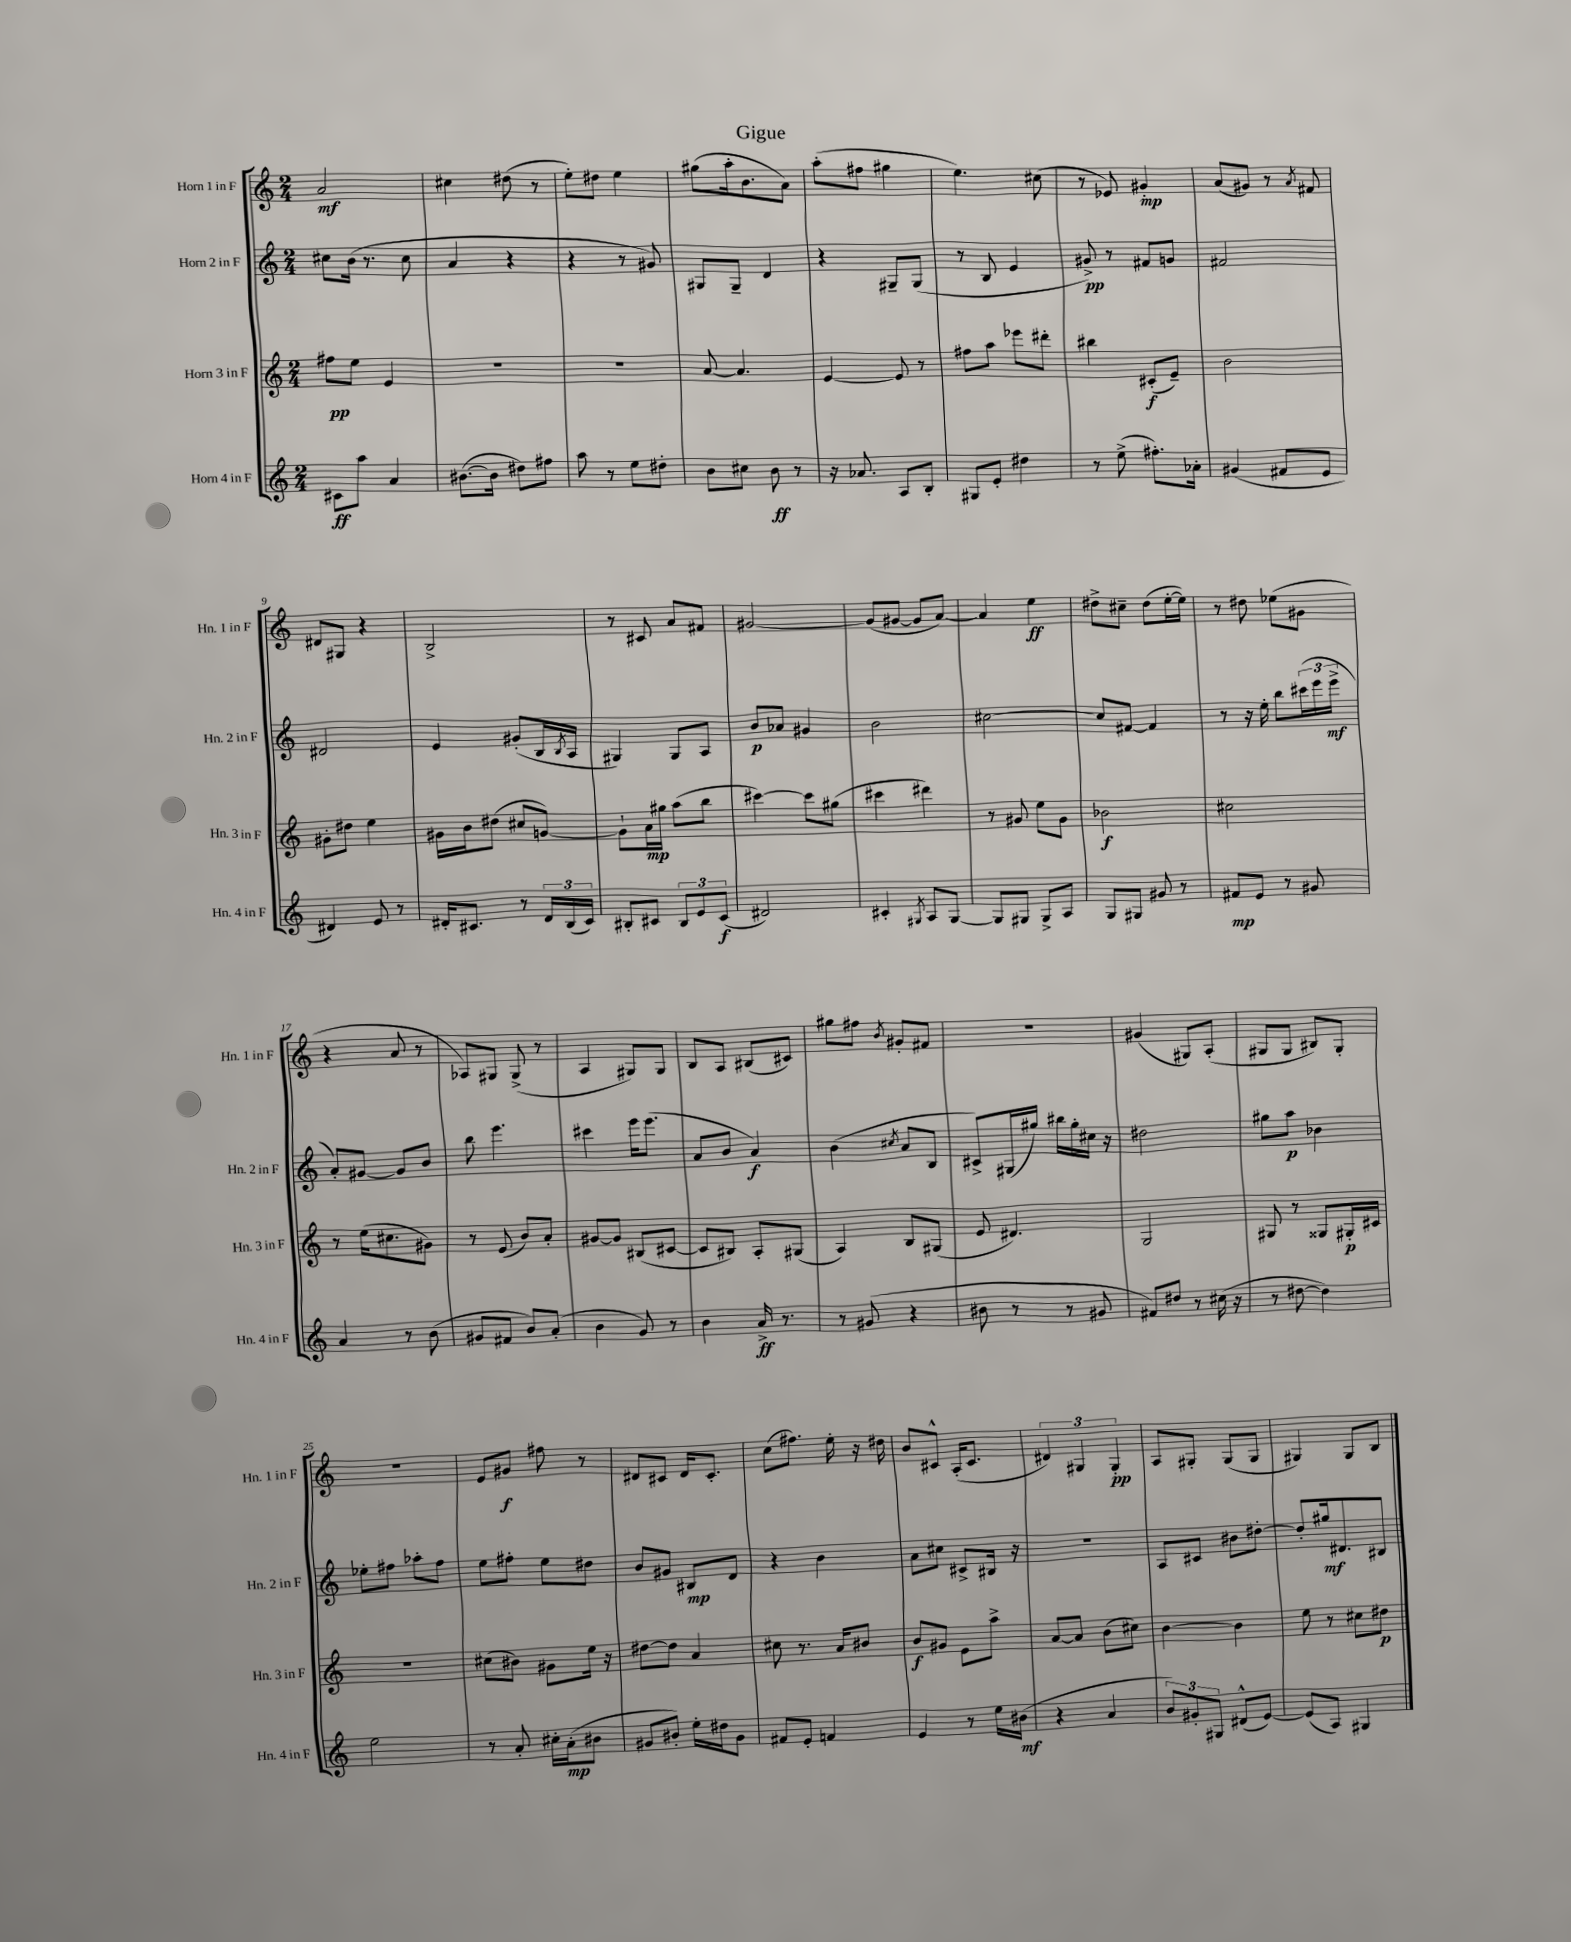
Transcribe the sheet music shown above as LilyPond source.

\header { title = "Gigue" }
<<
\new StaffGroup <<
\new Staff = "s0" \with { instrumentName = "Horn 1 in F" shortInstrumentName = "Hn. 1 in F" } {
    \clef treble \key c \major \numericTimeSignature \time 2/4
    a'2\mf |
    cis''4 dis''8( r8 |
    e''8-.) dis''8 e''4 |
    gis''8( a''16-. b'8. a'8) |
    a''8-.( fis''8 gis''4 |
    e''4.) cis''8( |
    r8 ees'8) gis'4-.\mp |
    a'8( gis'8) r8 \acciaccatura { a'8 } fis'8 |
    dis'8 gis8 r4 |
    b2-> |
    r8 cis'8 a'8 fis'8 |
    gis'2~ |
    gis'8( gis'8~ gis'8 a'8~) |
    a'4 e''4\ff |
    dis''8-> cis''8-- dis''8( e''16~-. e''16) |
    r8 dis''8 ees''8( gis'8 |
    r4 a'8 r8 |
    aes8) gis8 gis8->( r8 |
    a4 gis8) gis8 |
    b8 a8 bis8( cis'8) |
    gis''8 fis''8 \acciaccatura { b'8 } gis'8-. fis'8 |
    R2 |
    gis'4( gis8) a8-.( |
    gis8 gis8 bis8) gis8-. |
    R2 |
    e'8 gis'8\f fis''8 r8 |
    dis'8 cis'8 dis'16 cis'8.-. |
    c''8( fis''8.) e''16-. r16 dis''16 |
    b'8 cis'8-^ a16-.( cis'8. |
    \tuplet 3/2 { dis'4) gis4 gis4-.\pp } |
    a8 gis8-. gis8( gis8 |
    gis4) gis8 b8 \bar "|." |
}
\new Staff = "s1" \with { instrumentName = "Horn 2 in F" shortInstrumentName = "Hn. 2 in F" } {
    \clef treble \key c \major \numericTimeSignature \time 2/4
    cis''8 b'16( r8. cis''8 |
    a'4 r4 |
    r4 r8 gis'8) |
    gis8 gis8-- d'4 |
    r4 gis8-- gis8( |
    r8 b8 e'4 |
    gis'8->\pp) r8 fis'8 g'8 |
    fis'2 |
    dis'2 |
    e'4 gis'8-.( b16 \acciaccatura { b8 } a16 |
    gis4) gis8 a8 |
    b'8\p aes'8 gis'4 |
    b'2 |
    cis''2~ |
    cis''8 fis'8~ fis'4 |
    r8 r16 e''16-. b''8 \tuplet 3/2 { cis'''16( e'''16 e'''16->\mf } |
    a'8-.) gis'8~ gis'8 b'8 |
    b''8 e'''4. |
    cis'''4 e'''16 e'''8.( |
    a'8 b'8 a'4\f) |
    b'4( \acciaccatura { cis''8 } a'8 b8 |
    cis'8->) gis16( gis''16) bis''16 gis''16-. cis''16 r16 |
    dis''2 |
    gis''8 a''8\p bes'4 |
    ees''8-. fis''8 aes''8-. fis''8 |
    e''8 fis''8-. e''8 dis''8 |
    b'8 gis'8 bis8\mp d'8 |
    r4 b'4 |
    a'8 cis''8 cis'8-> bis16 r16 |
    r2 |
    a8 cis'8 bis'8 dis''8~-. |
    dis''8-. gis''16\mf dis'8. bis8 \bar "|." |
}
\new Staff = "s2" \with { instrumentName = "Horn 3 in F" shortInstrumentName = "Hn. 3 in F" } {
    \clef treble \key c \major \numericTimeSignature \time 2/4
    fis''8\pp e''8 e'4 |
    r2 |
    r2 |
    a'8~ a'4. |
    e'4~ e'8 r8 |
    fis''8 a''8 ees'''8 dis'''8-. |
    bis''4 cis'8-.\f( e'8--) |
    b'2 |
    gis'8-. dis''8 e''4 |
    gis'16 b'16 dis''8( cis''8 g'8~) |
    g'8-! a'16\mp gis''16 a''8( b''8 |
    cis'''4~) cis'''8 gis''8( |
    cis'''4 dis'''4) |
    r8 gis'8 e''8 gis'8 |
    bes'2\f |
    cis''2 |
    r8 e''16( cis''8. gis'8) |
    r8 e'8( b'8) a'8-. |
    gis'8~ gis'8 bis8( cis'8~ |
    cis'8 bis8) a8-. gis8( |
    a4) b8 gis8( |
    e'8 dis'4.) |
    g2 |
    gis8 r8 gisis8 gis16-.\p cis'16 |
    r2 |
    cis''8( bis'8) gis'8 e''16 r16 |
    dis''8~ dis''8 a'4 |
    cis''8 r8. a'16 bis'8 |
    b'8\f gis'8 e'8 a''8-> |
    a'8~ a'8 b'8( cis''8) |
    b'4~ b'4 |
    e''8 r8 cis''8 dis''8\p \bar "|." |
}
\new Staff = "s3" \with { instrumentName = "Horn 4 in F" shortInstrumentName = "Hn. 4 in F" } {
    \clef treble \key c \major \numericTimeSignature \time 2/4
    cis'8\ff a''8 a'4 |
    bis'8.~( bis'16 dis''8) fis''8 |
    a''8 r8 e''8 dis''8-. |
    b'8 cis''8 b'8\ff r8 |
    r16 aes'8. a8 b8-. |
    gis8 e'8-. dis''4 |
    r8 e''8->( fis''8.-.) aes'16-. |
    gis'4( fis'8 e'8 |
    dis'4) e'8 r8 |
    dis'16-. cis'8. r8 \tuplet 3/2 { dis'16 b16( cis'16) } |
    bis8-. cis'8 \tuplet 3/2 { bis8 e'8 cis'8\f( } |
    dis'2) |
    cis'4-. \acciaccatura { gis8 } a8 gis8~ |
    gis8 gis8 gis8-> a8 |
    g8 gis8 gis'8 r8 |
    fis'8\mp e'8 r8 gis'8 |
    a'4 r8 b'8( |
    gis'8 fis'8 b'8) a'8-.( |
    b'4 g'8) r8 |
    b'4 a'16->\ff r8. |
    r8 gis'8( r4 |
    bis'8 r8 r8 gis'8 |
    fis'8) dis''8 r8 cis''16( r16 |
    r8 dis''8~ dis''4) |
    e''2 |
    r8 a'8-. cis''16-. a'16-.\mp( bis'8 |
    gis'8 bis'8-.) e''16-. dis''16 gis'8 |
    fis'8 e'8-. f'4 |
    e'4 r8 e''16 bis'16\mf( |
    r4 a'4 |
    \tuplet 3/2 { b'8) gis'8-. gis8 } dis'8-^( e'8~) |
    e'8( a8) gis4 \bar "|." |
}
>>
>>
